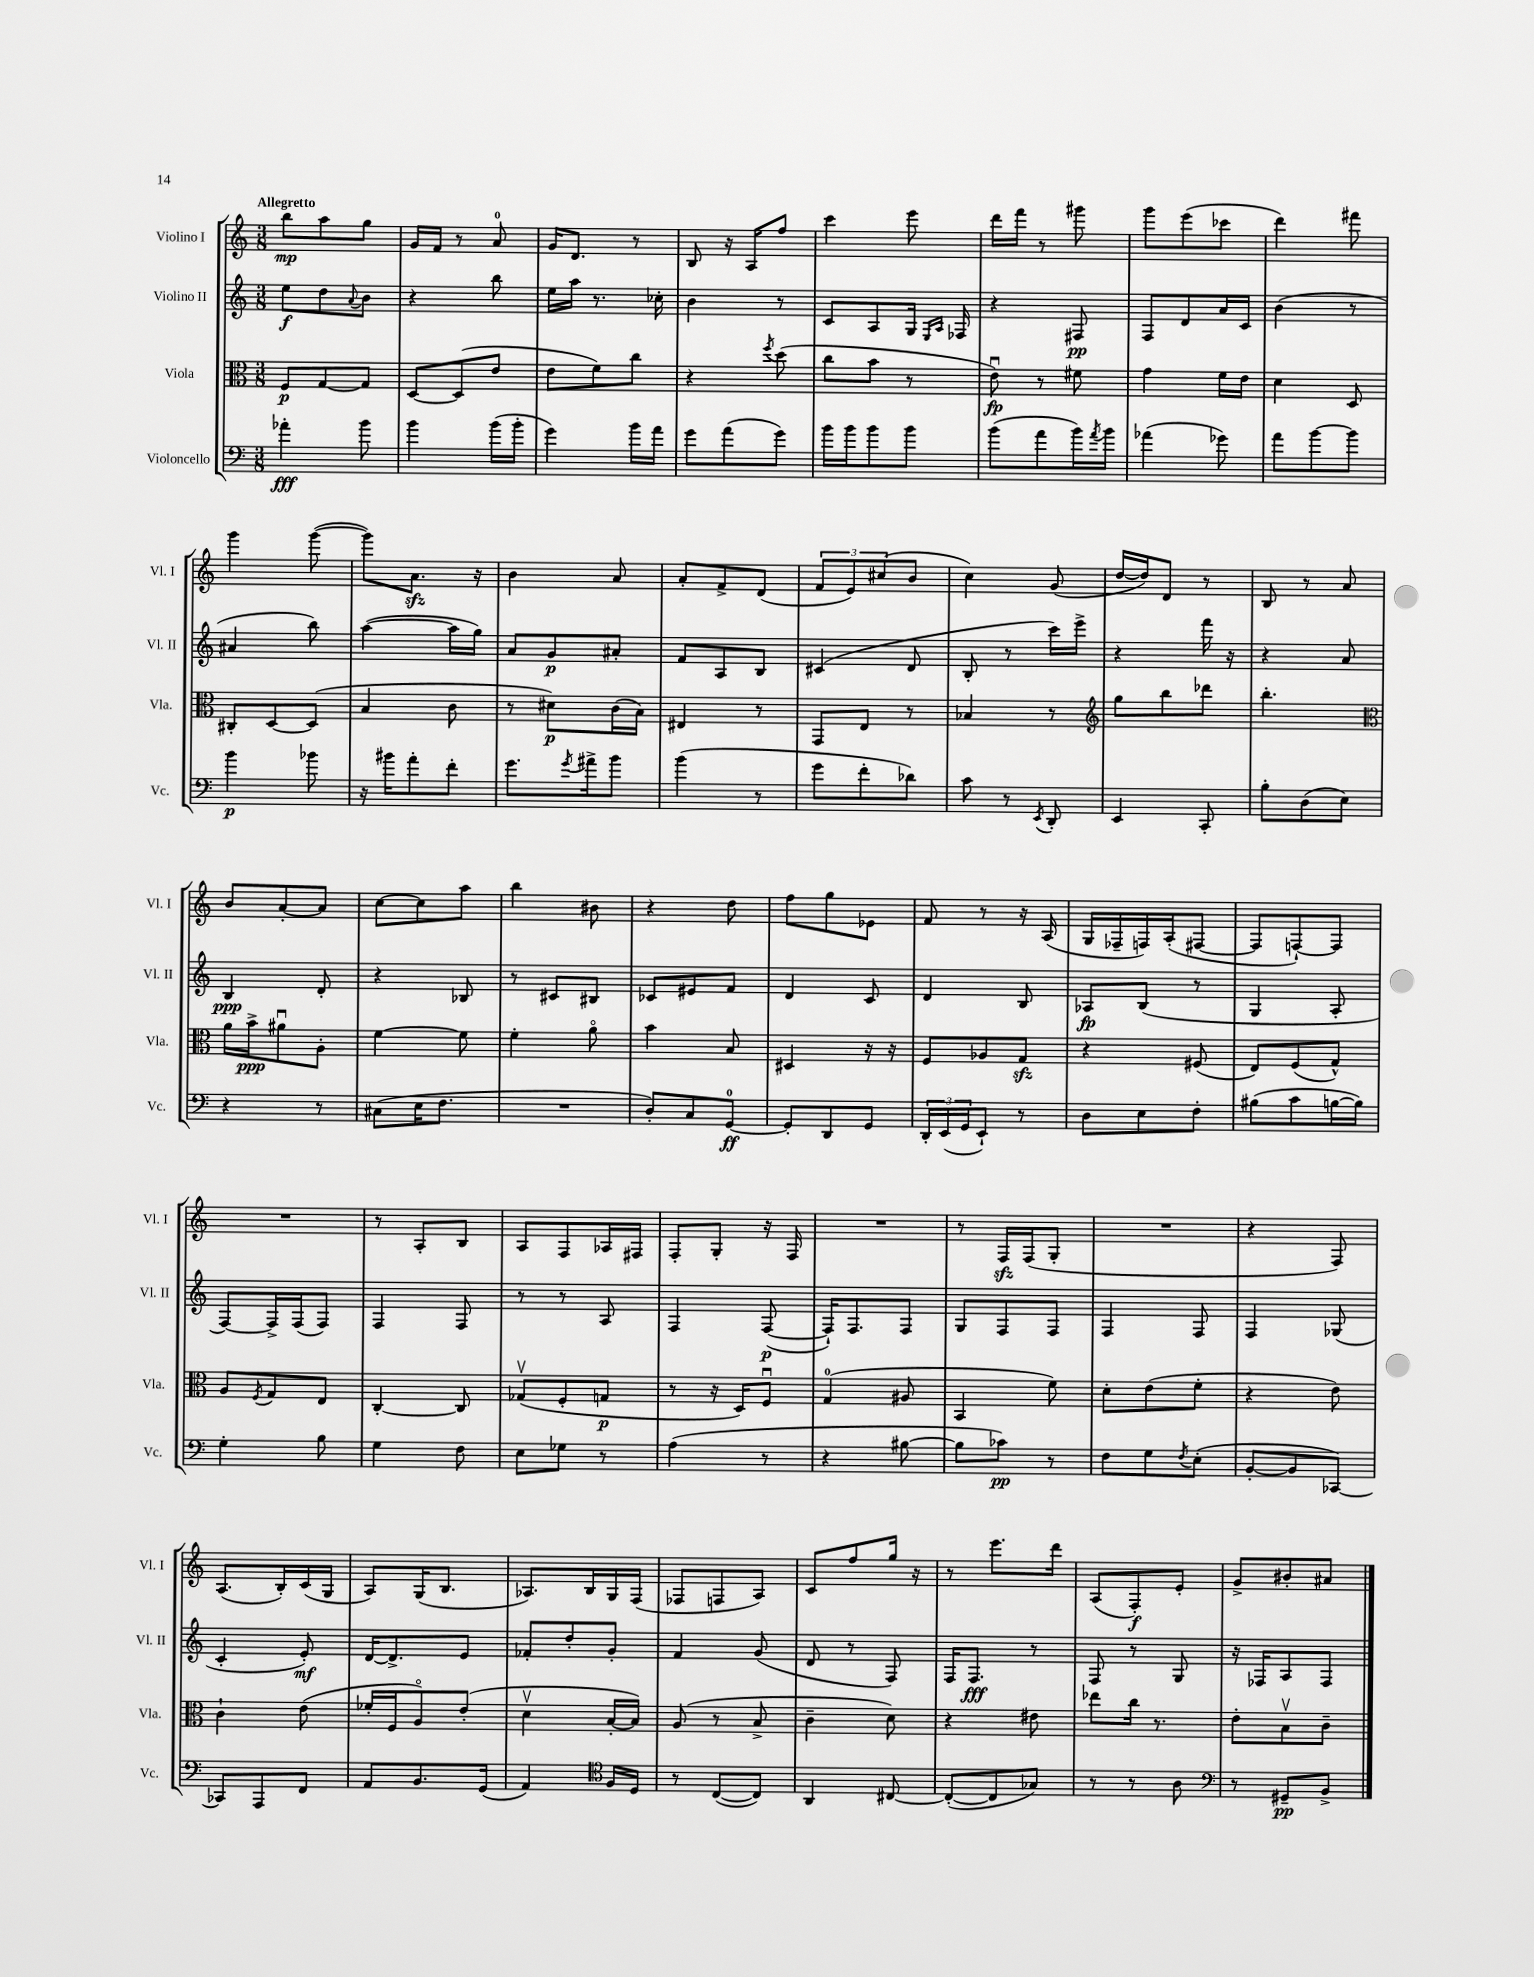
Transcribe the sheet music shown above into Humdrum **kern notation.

**kern	**dynam	**kern	**dynam	**kern	**dynam	**kern	**dynam
*part4	*part4	*part3	*part3	*part2	*part2	*part1	*part1
*staff4	*staff4	*staff3	*staff3	*staff2	*staff2	*staff1	*staff1
*I"Violoncello	*	*I"Viola	*	*I"Violino II	*	*I"Violino I	*
*I'Vc.	*	*I'Vla.	*	*I'Vl. II	*	*I'Vl. I	*
*clefF4	*	*clefC3	*	*clefG2	*	*clefG2	*
*k[]	*	*k[]	*	*k[]	*	*k[]	*
*M3/8	*	*M3/8	*	*M3/8	*	*M3/8	*
=1	=1	=1	=1	=1	=1	=1	=1
!	!	!	!	!	!	!LO:TX:a:B:t=Allegretto	!
4a-X'\	fff	8F/L	p	8ee\L	f	8bb\L	mp
.	.	[8G/	.	8dd\	.	8aa\	.
.	.	.	.	8qqa/	.	.	.
8b\	.	8G/J]	.	8b\J	.	8gg\J	.
=2	=2	=2	=2	=2	=2	=2	=2
4b\	.	[8D/L	.	4r	.	16g/LL	.
.	.	.	.	.	.	16f/JJ	.
.	.	(8D/]	.	.	.	8r	.
(16b\LL	.	8e/J	.	8bb\	.	8a/	.
16b'\JJ	.	.	.	.	.	.	.
=3	=3	=3	=3	=3	=3	=3	=3
4g\)	.	8e\L	.	16ee\LL	.	16g/KL	.
.	.	.	.	16aa\JJ	.	8.d/J	.
.	.	8f\)	.	8.r	.	.	.
16b\LL	.	8cc\J	.	.	.	8r	.
16a\JJ	.	.	.	16cc-X'\	.	.	.
=4	=4	=4	=4	=4	=4	=4	=4
8g\L	.	4r	.	4b\	.	8B/	.
(8a\	.	.	.	.	.	16r	.
.	.	.	.	.	.	16A/KL	.
.	.	8qff/	.	.	.	.	.
8g\J)	.	(8dd\	.	8r	.	8ff/J	.
=5	=5	=5	=5	=5	=5	=5	=5
16b\LL	.	8cc\L	.	8c/L	.	4ccc\	.
16b\J	.	.	.	.	.	.	.
8b\	.	8b\J	.	8A/	.	.	.
8b\J	.	8r	.	16G/Jk	.	8eee\	.
.	.	.	.	16qqE/LL	.	.	.
.	.	.	.	16qqA/JJ	.	.	.
.	.	.	.	16F-X/	.	.	.
=6	=6	=6	=6	=6	=6	=6	=6
(8b\L	.	8eu\)	fp	4r	.	16ddd\LL	.
.	.	.	.	.	.	16fff\JJ	.
8a\	.	8r	.	.	.	8r	.
16b\L)	.	8f#X\	.	8F#X/	pp	8ggg#X\	.
8qa/	.	.	.	.	.	.	.
16b\JJ	.	.	.	.	.	.	.
=7	=7	=7	=7	=7	=7	=7	=7
(4a-X\	.	4g\	.	8F/L	.	8ggg\L	.
.	.	.	.	8d/	.	(8eee\	.
8g-X\)	.	16f\LL	.	16a/L	.	8ccc-X\J	.
.	.	16e\JJ	.	16c/JJ	.	.	.
=8	=8	=8	=8	=8	=8	=8	=8
8a\L	.	4d\	.	(4b\	.	4ddd\)	.
[8b\	.	.	.	.	.	.	.
8b\J]	.	8D/	.	8r	.	8fff#X\	.
!!LO:LB:g=z
=9	=9	=9	=9	=9	=9	=9	=9
4b\	p	8C#X'/L	.	4a#X/	.	4ggg\	.
.	.	[8D/	.	.	.	.	.
8b-X\	.	(8D/J]	.	8bb\)	.	([8ggg\	.
=10	=10	=10	=10	=10	=10	=10	=10
16r	.	4B/	.	([4aa\	.	8ggg\L])	.
16b#X\KL	.	.	.	.	.	.	.
8a'\	.	.	.	.	.	8.azz\J	.
8f'\J	.	8c\	.	16aa\LL]	.	.	.
.	.	.	.	16gg\JJ)	.	16r	.
=11	=11	=11	=11	=11	=11	=11	=11
8.g\L	.	8r	.	8a/L	.	4b\	.
.	.	8d#X\L)	p	8g/	p	.	.
8qg/	.	.	.	.	.	.	.
16a#X^\k	.	.	.	.	.	.	.
8b\J	.	(16c\L	.	8a#X'/J	.	8a/	.
.	.	16B\JJ)	.	.	.	.	.
=12	=12	=12	=12	=12	=12	=12	=12
(4b\	.	4E#X/	.	8f/L	.	8a'/L	.
.	.	.	.	8A/	.	8f^/	.
8r	.	8r	.	8B/J	.	(8d/J	.
=13	=13	=13	=13	=13	=13	=13	=13
8g\L	.	8GG/L	.	(4c#X/	.	12f/L	.
.	.	.	.	.	.	12e/)	.
8f'\	.	8E/J	.	.	.	.	.
.	.	.	.	.	.	(12cc#X/	.
8d-X\J)	.	8r	.	8d/	.	8b/J	.
=14	=14	=14	=14	=14	=14	=14	=14
8c\	.	4B-X/	.	8B'/	.	4cc\)	.
8r	.	.	.	8r	.	.	.
8qEE/	.	.	.	.	.	.	.
8DD'/	.	8r	.	16ccc\LL)	.	(8g/	.
.	.	.	.	16eee^\JJ	.	.	.
=15	=15	=15	=15	=15	=15	=15	=15
*	*	*clefG2	*	*	*	*	*
4EE/	.	8gg\L	.	4r	.	[16dd/LL	.
.	.	.	.	.	.	16dd/J])	.
.	.	8bb\	.	.	.	8d/J	.
8CC'/	.	8ddd-X\J	.	16fff\	.	8r	.
.	.	.	.	16r	.	.	.
=16	=16	=16	=16	=16	=16	=16	=16
8B'\L	.	4.bb'\	.	4r	.	8B/	.
(8D\	.	.	.	.	.	8r	.
8E\J)	.	.	.	8a/	.	8a/	.
!!LO:LB:g=z
=17	=17	=17	=17	=17	=17	=17	=17
*	*	*clefC3	*	*	*	*	*
4r	.	16a\LL	.	4B/	ppp	8b/L	.
.	.	16b^\J	ppp	.	.	.	.
.	.	8a#Xu\	.	.	.	[8a'/	.
8r	.	8A'\J	.	8d'/	.	8a/J]	.
=18	=18	=18	=18	=18	=18	=18	=18
(8C#X\L	.	[4f\	.	4r	.	[8cc\L	.
16E\K	.	.	.	.	.	8cc\]	.
8.F\J	.	.	.	.	.	.	.
.	.	8f\]	.	8B-X/	.	8aa\J	.
=19	=19	=19	=19	=19	=19	=19	=19
4.r	.	4f'\	.	8r	.	4bb\	.
.	.	.	.	8c#X/L	.	.	.
.	.	8a\	.	8B#X/J	.	8b#X\	.
=20	=20	=20	=20	=20	=20	=20	=20
8D'/L)	.	4b\	.	8c-X/L	.	4r	.
8C/	.	.	.	8e#X/	.	.	.
[8GG/J	ff	8B/	.	8f/J	.	8dd\	.
=21	=21	=21	=21	=21	=21	=21	=21
8GG'/L]	.	4D#X/	.	4d/	.	8ff\L	.
8DD/	.	.	.	.	.	8gg\	.
8GG/J	.	16r	.	8c/	.	8e-X\J	.
.	.	16r	.	.	.	.	.
=22	=22	=22	=22	=22	=22	=22	=22
24DD'/LL	.	8F/L	.	4d/	.	8f/	.
(24EE/	.	.	.	.	.	.	.
24GG/J	.	.	.	.	.	.	.
8EE`/J)	.	8A-X/	.	.	.	8r	.
8r	.	8Gzz/J	.	8B/	.	16r	.
.	.	.	.	.	.	(16A/	.
=23	=23	=23	=23	=23	=23	=23	=23
8D\L	.	4r	.	8A-X/L	fp	16G/LL	.
.	.	.	.	.	.	16F-X~/	.
8E\	.	.	.	(8B/J	.	16Fn/)	.
.	.	.	.	.	.	(16A'/J	.
8F'\J	.	(8F#X/	.	8r	.	[8F#X/J	.
=24	=24	=24	=24	=24	=24	=24	=24
(8B#X\L	.	8E/L)	.	4G/	.	8F#/L]	.
8c\	.	(8F/	.	.	.	[8Fn`/)	.
[16Bn\L	.	8G^^/J)	.	8A'/	.	8F/J]	.
16B\JJ])	.	.	.	.	.	.	.
!!LO:LB:g=z
=25	=25	=25	=25	=25	=25	=25	=25
4G'\	.	8A/L	.	[8F/L)	.	4.r	.
.	.	8qF/	.	.	.	.	.
.	.	8G/	.	16F^/L]	.	.	.
.	.	.	.	(16F/J	.	.	.
8B\	.	8E/J	.	8F/J)	.	.	.
=26	=26	=26	=26	=26	=26	=26	=26
4G\	.	[4C'/	.	4F/	.	8r	.
.	.	.	.	.	.	8A'/L	.
8F\	.	8C/]	.	8F/	.	8B/J	.
=27	=27	=27	=27	=27	=27	=27	=27
8E\L	.	(8G-Xv/L	.	8r	.	8A/L	.
8G-X\J	.	8F'/	.	8r	.	8F/	.
8r	.	8Gn/J	p	8A/	.	16A-X/L	.
.	.	.	.	.	.	16F#X/JJ	.
=28	=28	=28	=28	=28	=28	=28	=28
(4A\	.	8r	.	4F/	.	8F'/L	.
.	.	16r	.	.	.	8G'/J	.
.	.	16D/KL)	.	.	.	.	.
8r	.	8Fu/J	.	([8F/	p	16r	.
.	.	.	.	.	.	16F/	.
=29	=29	=29	=29	=29	=29	=29	=29
4r	.	(4G/	.	16F`/KL])	.	4.r	.
.	.	.	.	8.F/	.	.	.
[8B#X\	.	8A#X/	.	8F/J	.	.	.
=30	=30	=30	=30	=30	=30	=30	=30
8B#\L]	.	4BB/	.	8G/L	.	8r	.
8c-X\J)	pp	.	.	8F/	.	16Fzz/LL	.
.	.	.	.	.	.	(16F/J	.
8r	.	8f\)	.	8F/J	.	8G'/J	.
=31	=31	=31	=31	=31	=31	=31	=31
8F\L	.	8d'\L	.	4F/	.	4.r	.
8G\	.	(8e\	.	.	.	.	.
8qF/	.	.	.	.	.	.	.
(8E'\J	.	8f'\J	.	8F/	.	.	.
=32	=32	=32	=32	=32	=32	=32	=32
[8BB'/L	.	4r	.	4F/	.	4r	.
8BB/]	.	.	.	.	.	.	.
[8CC-X/J)	.	8e\)	.	(8G-X/	.	8F/)	.
!!LO:LB:g=z
=33	=33	=33	=33	=33	=33	=33	=33
8CC-X/L]	.	4c`\	.	4c'/	.	(8.A/L	.
8AAA/	.	.	.	.	.	.	.
.	.	.	.	.	.	16B'/L)	.
8FF/J	.	(8e\	.	8e'/)	mf	(16c/	.
.	.	.	.	.	.	16G/JJ	.
=34	=34	=34	=34	=34	=34	=34	=34
8AA/L	.	16f-X'/LL	.	[16d/KL	.	8A/L)	.
.	.	16F/J	.	8.d^/]	.	.	.
8.BB/	.	8A/)	.	.	.	(16G/K	.
.	.	.	.	.	.	8.B/J	.
.	.	(8e'/J	.	8e/J	.	.	.
(16GG/Jk	.	.	.	.	.	.	.
=35	=35	=35	=35	=35	=35	=35	=35
4AA/)	.	4dv\	.	8f-X'/L	.	8.A-X/L)	.
.	.	.	.	8dd'/	.	.	.
.	.	.	.	.	.	16B/L	.
*clefC4	*	*	*	*	*	*	*
16F/LL	.	[16B'/LL	.	8g'/J	.	16G/	.
16D/JJ	.	16B/JJ])	.	.	.	(16F/JJ	.
=36	=36	=36	=36	=36	=36	=36	=36
8r	.	(8A/	.	4f/	.	8F-X/L	.
([8C/L	.	8r	.	.	.	8Fn/	.
8C/J])	.	8B^/	.	(8g/	.	8A/J)	.
=37	=37	=37	=37	=37	=37	=37	=37
4AA/	.	4c~\	.	8d/	.	8c/L	.
.	.	.	.	8r	.	8ff/	.
[8C#X/	.	8d\)	.	8F/)	.	16gg/Jk	.
.	.	.	.	.	.	16r	.
=38	=38	=38	=38	=38	=38	=38	=38
(8C#'/L_	.	4r	.	16F/KL	.	8r	.
.	.	.	.	8.F/J	fff	.	.
8C#/]	.	.	.	.	.	8.eee\L	.
8G-X/J)	.	8e#X\	.	8r	.	.	.
.	.	.	.	.	.	16ddd\Jk	.
=39	=39	=39	=39	=39	=39	=39	=39
8r	.	8ee-X\L	.	8F/	.	(8A/L	.
8r	.	16cc\Jk	.	8r	.	8F'/)	f
.	.	8.r	.	.	.	.	.
8A\	.	.	.	8G/	.	8e'/J	.
=40	=40	=40	=40	=40	=40	=40	=40
*clefF4	*	*	*	*	*	*	*
8r	.	8e'\L	.	16r	.	8g^/L	.
.	.	.	.	16F-X/KL	.	.	.
8GG#X~/L	pp	8Bv\	.	8A/	.	8b#X'/	.
8BB^/J	.	8c~\J	.	8F-/J	.	8a#X/J	.
==	==	==	==	==	==	==	==
*-	*-	*-	*-	*-	*-	*-	*-
